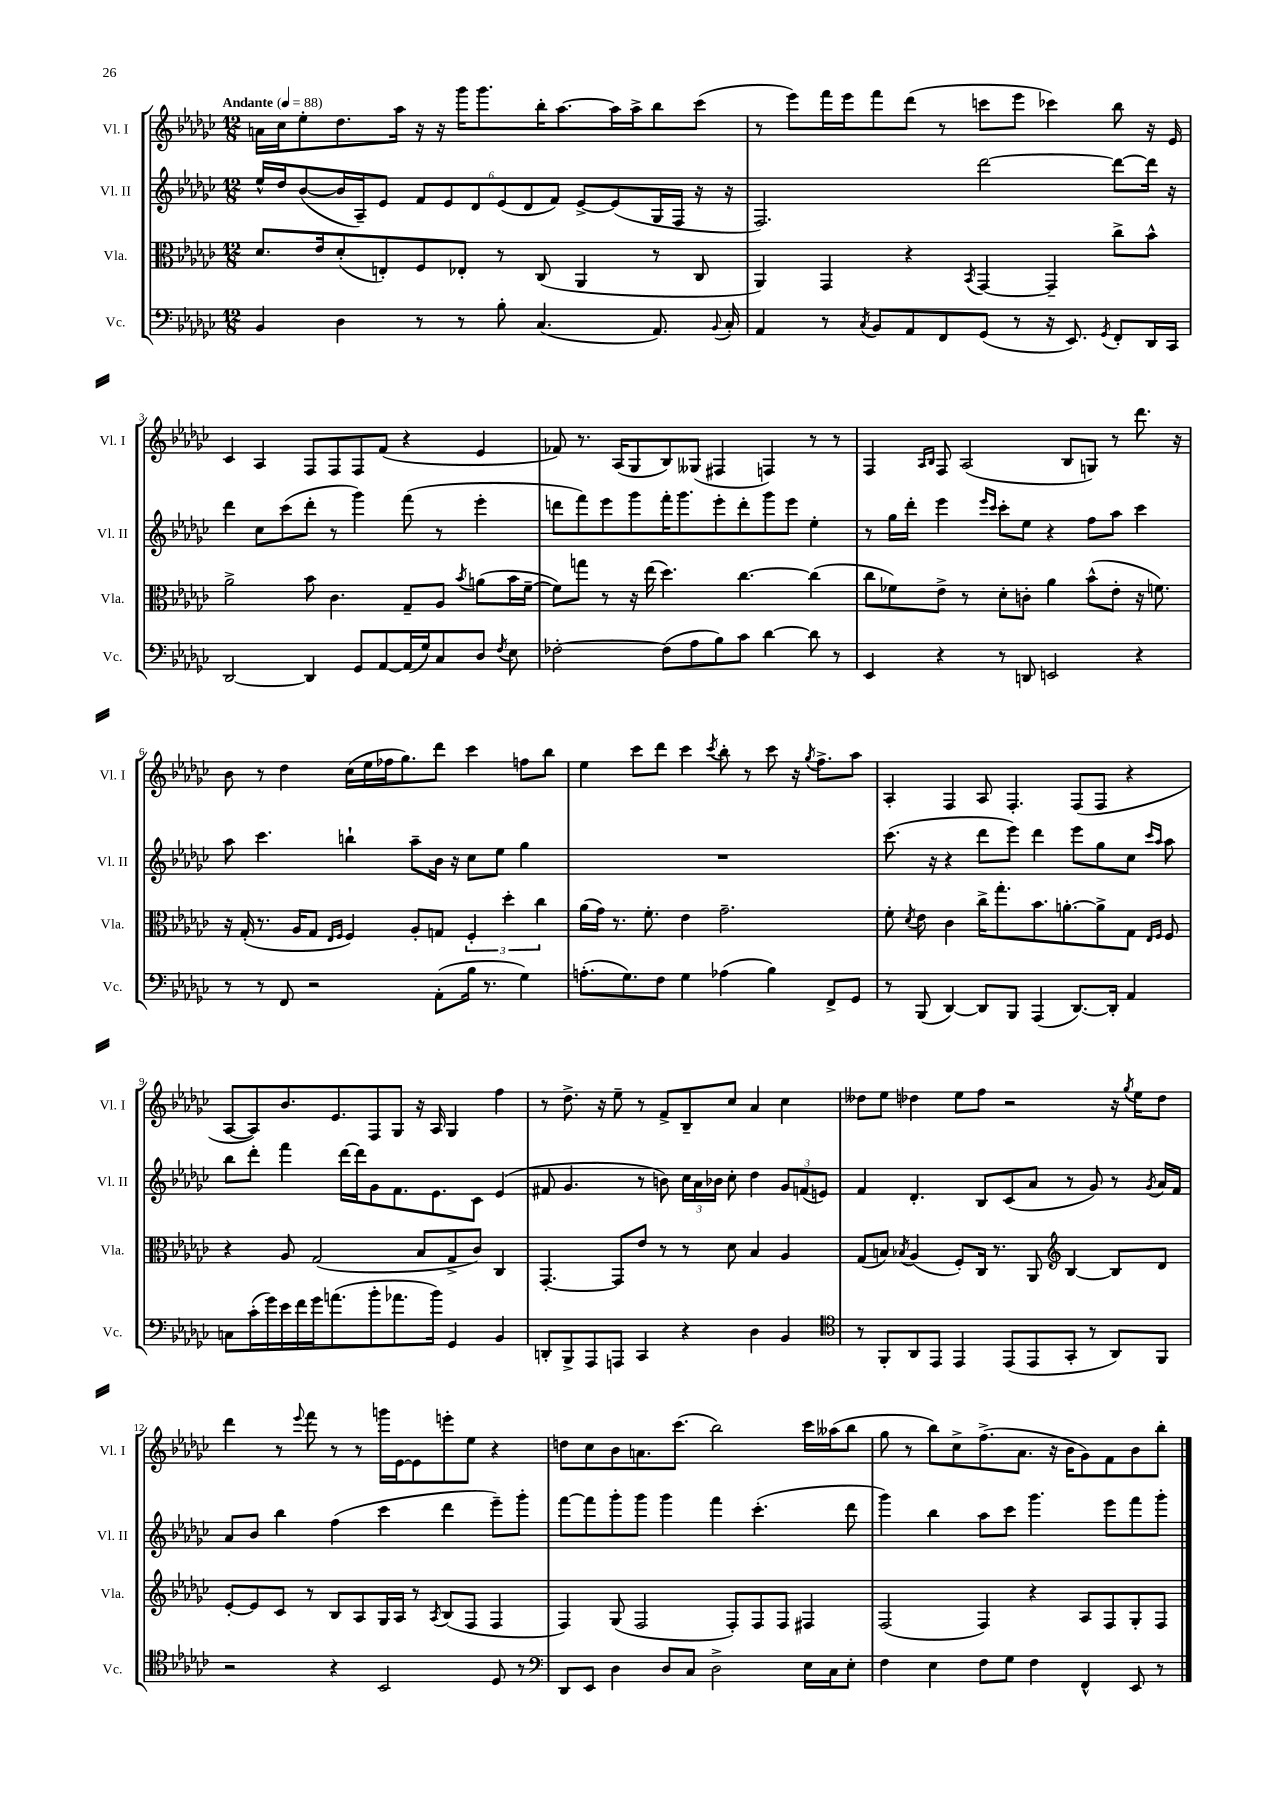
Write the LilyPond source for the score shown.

<<
\new StaffGroup <<
\new Staff = "s0" \with { instrumentName = "Vl. I" shortInstrumentName = "Vl. I" } {
    \clef treble \key ges \major \numericTimeSignature \time 12/8 \tempo "Andante" 4 = 88
    \autoBeamOff a'16[ ces''16 ees''8-. des''8. aes''16] r16 r16 ges'''16[ ges'''8. bes''16-. aes''8.~ aes''16 aes''16-> bes''8 ces'''8]( |
    r8 ees'''8[) f'''16 ees'''16 f'''8 des'''8]( r8 c'''8[ ees'''8] ces'''4) bes''8 r16 ees'16 |
    ces'4 aes4 f8[ f8 f8 f'8]( r4 ees'4 |
    fes'8) r8. aes16[( ges8 bes8) geses8]( fis4 f4) r8 r8 |
    f4 \grace { aes16[ bes16] } f8 aes2( bes8[ g8]) r8 des'''8. r16 |
    bes'8 r8 des''4 ces''16[( ees''16 fes''16 ges''8.) des'''8] ces'''4 f''8[ bes''8] |
    ees''4 ces'''8[ des'''8] ces'''4 \acciaccatura { ces'''8 } bes''8-. r8 ces'''8 r16 \acciaccatura { ges''8 } f''8.[-> aes''8] |
    aes4-. f4 aes8 f4.-. f8[( f8] r4 |
    aes8[~ aes8) bes'8. ees'8. f8 ges8] r16 aes16 ges4 f''4 |
    r8 des''8.-> r16 ees''8-- r8 f'8[-> bes8-- ces''8] aes'4 ces''4 |
    deses''8[ ees''8] des''4 ees''8[ f''8] r2 r16 \acciaccatura { ges''8 } ees''16[ des''8] |
    des'''4 r8 \appoggiatura { ees'''8 } f'''8 r8 r8 g'''16[ ees'16~ ees'8 e'''8-. ees''8] r4 |
    d''8[ ces''8 bes'8 a'8. ces'''8.]( bes''2) ces'''16[ aeses''16( bes''8] |
    ges''8 r8 bes''8[) ces''8-> f''8.->( aes'8.] r16 bes'16[ ges'8) f'8 bes'8 bes''8]-. \bar "|." |
}
\new Staff = "s1" \with { instrumentName = "Vl. II" shortInstrumentName = "Vl. II" } {
    \clef treble \key ges \major \numericTimeSignature \time 12/8
    \autoBeamOff ees''16[-^ des''16 bes'8~( bes'16 aes16--) ees'8] \tuplet 6/4 { f'8[ ees'8 des'8 ees'8( des'8 f'8]) } ees'8[~-> ees'8( ges16 f16] r16 r16 |
    f2.) des'''2~ des'''8[~ des'''16] r16 |
    des'''4 ces''8[ ces'''8( des'''8]-. r8 ges'''4) f'''8( r8 ees'''4-. |
    d'''8[ f'''8) ees'''8 ges'''8 f'''16-. ges'''8. ees'''8-. d'''8-. ges'''8 ees'''8] ees''4-. |
    r8 ges''16[ des'''16]-. ees'''4 \grace { ees'''16[ ces'''16] } ces'''8[-. ees''8] r4 f''8[ aes''8] ces'''4 |
    aes''8 ces'''4. b''4-! aes''8[-- bes'16] r16 ces''8[ ees''8] ges''4 |
    R1. |
    ces'''8.( r16 r4 des'''8[ ees'''8]) des'''4 ees'''8[ ges''8 ces''8] \grace { ces'''16[ aes''16] } aes''8 |
    bes''8[ des'''8]-. f'''4 des'''16[~ des'''16 ges'8 f'8. ees'8. ces'8] ees'4( |
    fis'8 ges'4. r8 b'8) \tuplet 3/2 { ces''16[ aes'16 bes'16] } ces''8-. des''4 \tuplet 3/2 { ges'8[ f'8( e'8]) } |
    f'4 des'4.-. bes8[ ces'8( aes'8] r8 ges'8) r8 \acciaccatura { ges'8 } aes'16[ f'16] |
    aes'8[ bes'8] bes''4 f''4( ces'''4 des'''4 ees'''8[--) ges'''8]-. |
    f'''8[~ f'''8 ges'''8-. ges'''8] ges'''4 f'''4 ces'''4.-.( des'''8 |
    ges'''4) bes''4 aes''8[ ces'''8] ges'''4. ees'''8[ f'''8 ges'''8]-. \bar "|." |
}
\new Staff = "s2" \with { instrumentName = "Vla." shortInstrumentName = "Vla." } {
    \clef alto \key ges \major \numericTimeSignature \time 12/8
    \autoBeamOff des'8.[ ees'16 des'8-.( e8-.) f8 ees8]-. r8 ces8( aes,4 r8 ces8 |
    aes,4) ges,4 r4 \acciaccatura { bes,8 } ges,4~ ges,4-- ces''8[-> bes'8]-^ |
    aes'2-> bes'8 ces'4. ges8[-- aes8] \acciaccatura { bes'8 } a'8[( bes'16 f'16]~-- |
    f'8[) g''8] r8 r16 ees''16( des''4.) ces''4.~ ces''4( |
    ces''8[ fes'8) ees'8]-> r8 des'8[-. c'8]-. aes'4 bes'8[-^( ees'8]-. r16 f'8.) |
    r16 ges16-.( r8. aes16[ ges8] \grace { ees16[ f16] } f4) aes8[-. g8] \tuplet 3/2 { f4-. des''4-. ces''4 } |
    aes'16[( ges'16]) r8. f'8.-. ees'4 ges'2.-- |
    f'8-. \acciaccatura { des'8 } ees'8 ces'4 ces''16[-> ges''8.-. bes'8. a'8.~-. a'8-> ges8] \grace { ees16[ f16] } f8 |
    r4 aes8 ges2( bes8[ ges8-> ces'8]) ces4 |
    ges,4.~-. ges,8[ ees'8] r8 r8 des'8 bes4 aes4 |
    ges8[( b8]) \acciaccatura { bes8 } aes4( f8[-.) ces16] r8. aes,8 \clef treble bes4~ bes8[ des'8] |
    ees'8[~-. ees'8 ces'8] r8 bes8[ aes8 ges16 aes16] r8 \acciaccatura { aes8 } bes8[( f8] f4 |
    f4) ges8( f2 f8[-.) f8 f8] fis4 |
    f2( f4) r4 aes8[ f8 ges8-. f8] \bar "|." |
}
\new Staff = "s3" \with { instrumentName = "Vc." shortInstrumentName = "Vc." } {
    \clef bass \key ges \major \numericTimeSignature \time 12/8
    \autoBeamOff bes,4 des4 r8 r8 bes8-. ces4.( aes,8.) \appoggiatura { bes,8 } ces16-. |
    aes,4 r8 \acciaccatura { ces8 } bes,8[ aes,8 f,8 ges,8]( r8 r16 ees,8.) \acciaccatura { ges,8 } f,8[-. des,16 ces,16] |
    des,2~ des,4 ges,8[ aes,8~ aes,16( ges16) ces8 des8] \acciaccatura { f8 } ees8 |
    fes2~-. fes8[( aes8 bes8) ces'8] des'4~ des'8 r8 |
    ees,4 r4 r8 d,8 e,2 r4 |
    r8 r8 f,8 r2 aes,8[-.( bes16] r8. ges4) |
    a8.[-.( ges8.) f8] ges4 aes4( bes4) f,8[-> ges,8] |
    r8 bes,,8( des,4~) des,8[ bes,,8] aes,,4( des,8.[~) des,16]-. aes,4 |
    c8[ ces'16-.( ges'16) ees'16 f'16 ges'16 a'8.( bes'8-. aes'8. bes'16]) ges,4 bes,4 |
    d,8[-. bes,,8-> aes,,8 a,,8] ces,4 r4 des4 bes,4 |
    \clef tenor r8 f,8[-. aes,8 ees,8] ees,4 ees,8[( ees,8 ges,8]-. r8 aes,8[) f,8] |
    r2 r4 bes,2 des8 r8 |
    \clef bass des,8[ ees,8] des4 des8[ ces8] des2-> ees16[ ces16 ees8]-. |
    f4 ees4 f8[ ges8] f4 f,4-^ ees,8 r8 \bar "|." |
}
>>
>>
